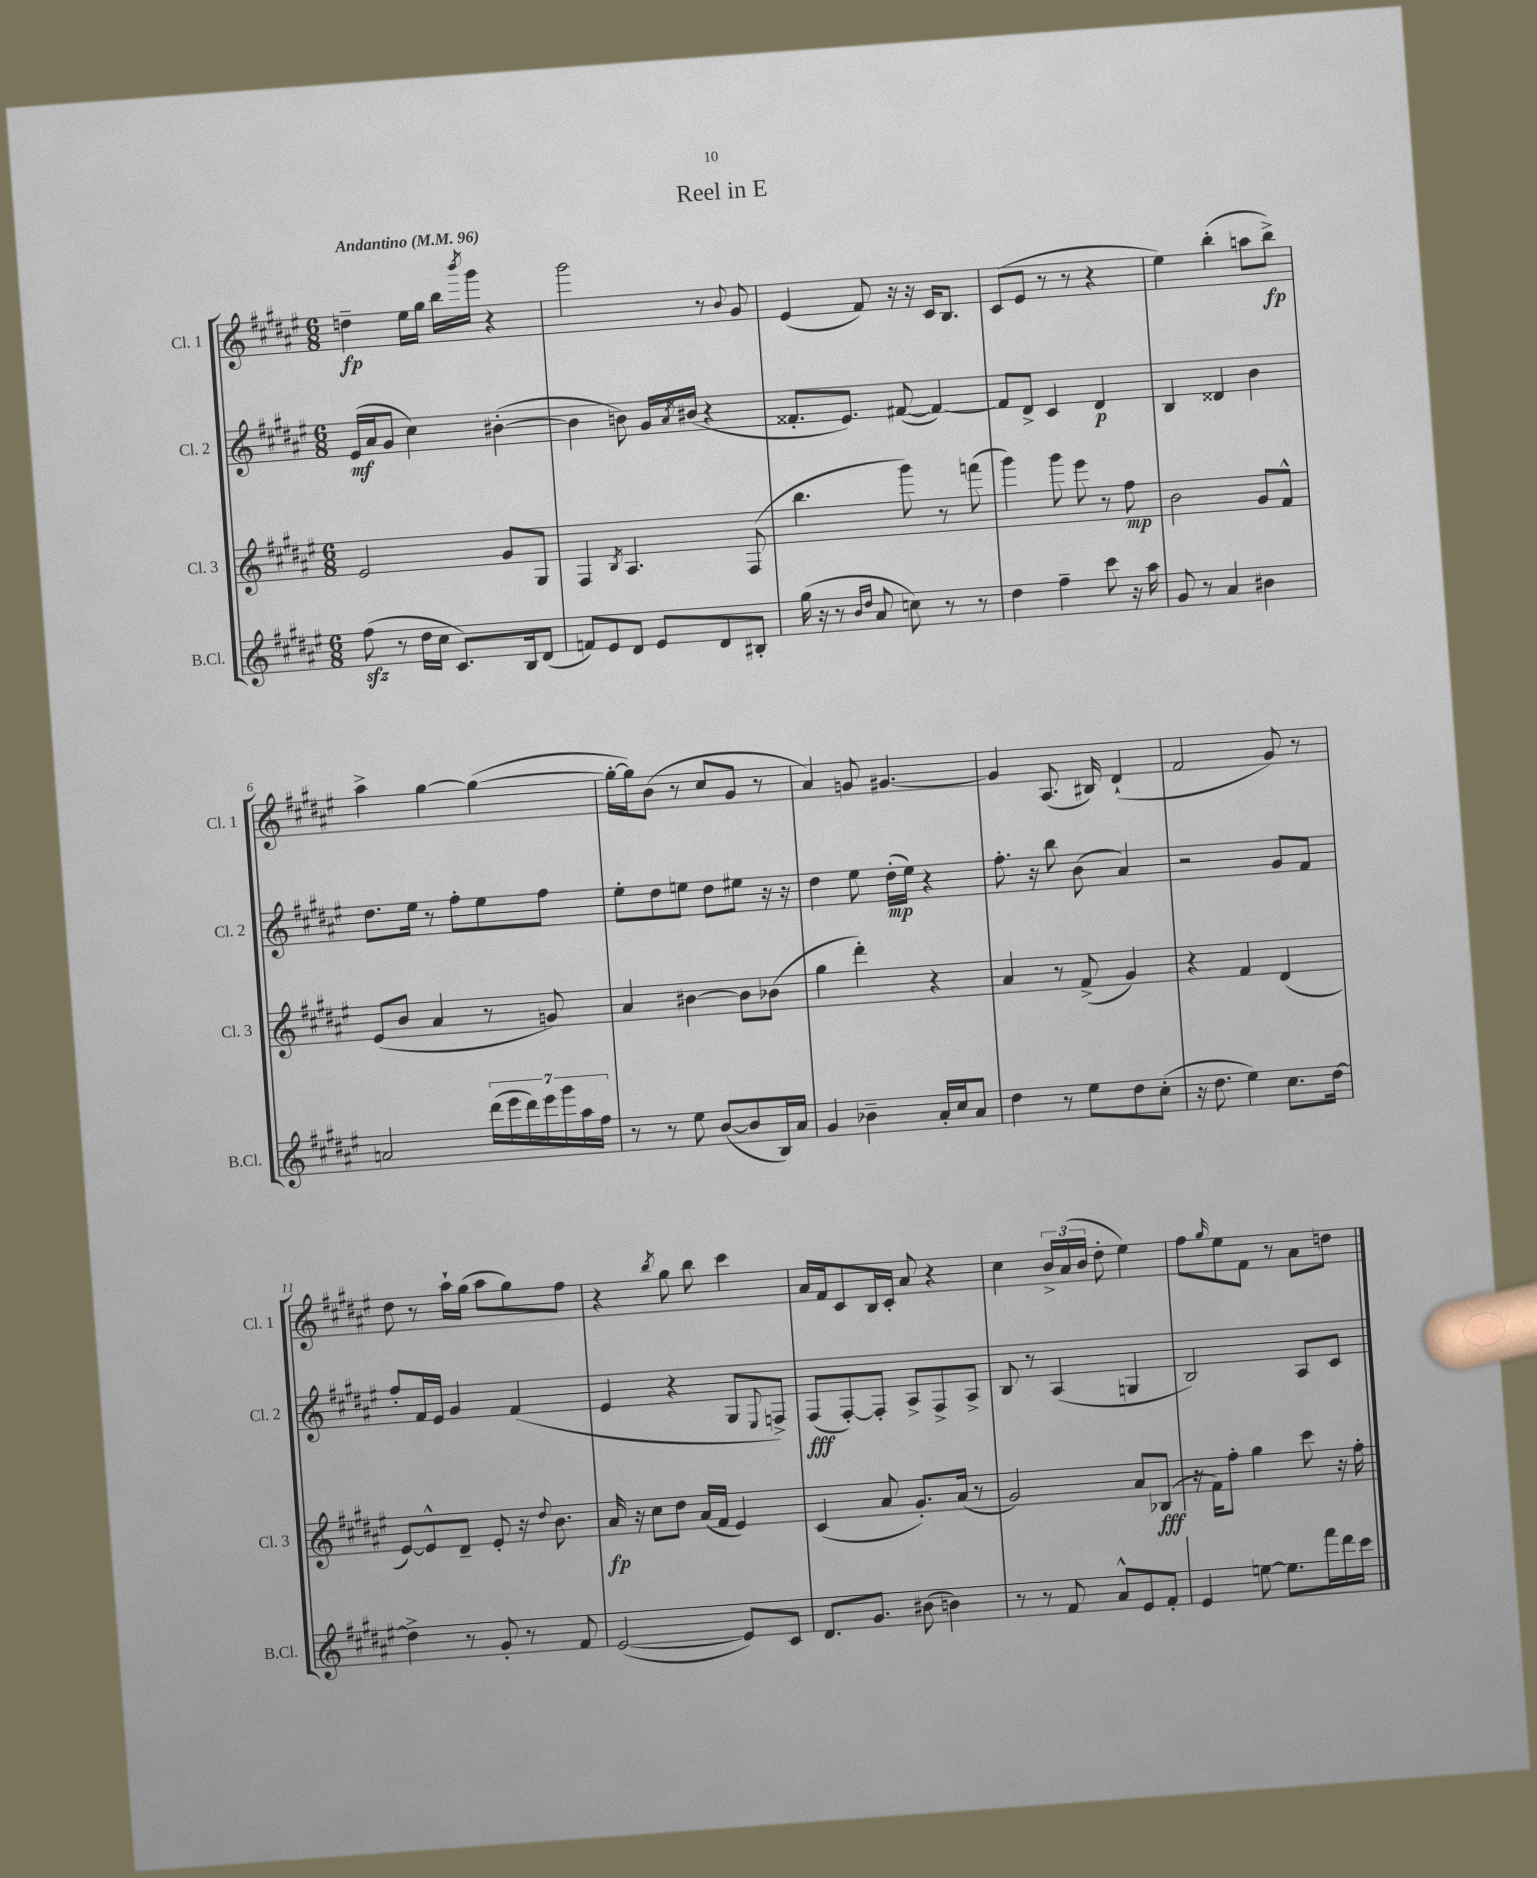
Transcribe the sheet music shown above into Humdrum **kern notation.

**kern	**kern	**kern	**kern
*staff4	*staff3	*staff2	*staff1
*clefG2	*clefG2	*clefG2	*clefG2
*k[f#c#g#d#a#e#]	*k[f#c#g#d#a#e#]	*k[f#c#g#d#a#e#]	*k[f#c#g#d#a#e#]
*M6/8	*M6/8	*M6/8	*M6/8
*MM96	*MM96	*MM96	*MM96
(8ff#\	2e#/	(16e#/LL	4dd~\
.	.	16a#/J	.
8r	.	8g#/J	.
16dd#\LL	.	4cc#\)	16ee#\LL
16cc#\JJ	.	.	16gg#\JJ
8.c#/L)	.	.	16bb\LL
.	.	.	8qbbb/
.	.	.	16ggg#\JJ
.	8g#/L	([4b#'\	4r
16B/k	.	.	.
(8d#/J	8G#/J	.	.
=	=	=	=
8f/L)	4F#/	4b#\]	2ggg#\
8e#/	.	.	.
.	8qB/	.	.
8d#/J	4.A#/	8b\)	.
8e#/L	.	16g#/LL	.
.	.	8qa#/	.
.	.	(16b#/JJ	.
8d#/	.	4r	8r
.	.	.	8qqb/
8B#'/J	(8F#/	.	8g#/
=	=	=	=
(16gg#\	4.bb\	8.f##'/L	(4e#/
16r	.	.	.
8r	.	.	.
.	.	8.e#/J)	.
16qqb/LL	.	.	.
16qqdd#/JJ	.	.	.
8a#/	.	.	8f#/)
8cc\)	8ggg#\)	([8f#/	16r
.	.	.	16r
8r	8r	4f#/_)	16c#/LK
.	.	.	8.B/J
8r	(8fff\	.	.
=	=	=	=
4dd#\	4ggg#\)	8f#/]L	(8c#/L
.	.	8d#^/J	8e#/J
4ff#~\	8ggg#\	4c#/	8r
.	8eee#\	.	8r
8ccc#\	8r	4d#/	4r
16r	8ff#\	.	.
16aa#\	.	.	.
=	=	=	=
8g#/	2b\	4B/	4ee#\)
8r	.	.	.
4a#/	.	4d##/	(4bb'\
4b#\	8g#/L	4b\	8aa\L
.	8f#^^/J	.	8bb^\J)
=	=	=	=
2a/	(8e#/L	8.dd#\L	4aa#^\
.	8b/J	.	.
.	.	16ee#\Jk	.
.	4a#/	8r	[4gg#\
.	.	8ff#'\L	.
(28ddd#\LL	8r	8ee#\	(4gg#\_
28eee#\	.	.	.
28ddd#\)	.	.	.
28eee#\	.	.	.
.	8g/)	8ff#\J	.
28ggg#\	.	.	.
28aa#\	.	.	.
28ff#\JJ	.	.	.
=	=	=	=
8r	4a#/	8ee#'\L	16gg#'\_LL
.	.	.	16gg#\]J)
8r	.	8dd#\	(8b\J
8ee#\	[4b#\	8ee\J	8r
([8b/L	.	8dd#\L	8cc#/L
8b/]	8b#\]L	8ee#\J	8g#/J
16B/L)	(8b-\J	16r	8r
16a#/JJ	.	16r	.
=	=	=	=
4g#/	4gg#\	4dd#\	4a#/)
4b-~\	4ddd#'\)	8ee#\	8g/
.	.	(16dd#'\LL	[4.g#/
.	.	16ee#\JJ)	.
16a#'/LL	4r	4r	.
16cc#/J	.	.	.
8a#/J	.	.	.
=	=	=	=
4dd#\	4a#/	8.ff#'\	4g#/]
.	.	16r	.
8r	8r	8bb\	(8.A#/
8ee#\L	(8f#^/	(8b\	.
.	.	.	16B#/)
8dd#\	4g#/)	4a#/)	(4d#`/
(8cc#'\J	.	.	.
=	=	=	=
16r	4r	2r	2f#/
8.dd#\	.	.	.
4ee#\)	4f#/	.	.
8.cc#\L	(4d#/	8g#/L	8g#/)
.	.	8f#/J	8r
[16dd#\Jk	.	.	.
=	=	=	=
4dd#^\]	[8e#/L)	8ff#'/L	8dd#\
.	8e#^^/]	16f#/L	8r
.	.	16e#/JJ	.
8r	8d#~/J	4g#/	16aa#`\LL
.	.	.	(16gg#\JJ
8g#'/	8e#'/	.	8aa#\L
8r	16r	(4f#/	8gg#\)
.	8qqdd#/	.	.
.	8.b\	.	.
8f#/	.	.	8ff#\J
=	=	=	=
([2e#/	16a#/	4e#/	4r
.	16r	.	.
.	8cc#\L	.	.
.	.	.	8qbb/
.	8dd#\J	4r	8gg#\
.	(16a#/LL	.	8bb\
.	16f#/JJ	.	.
8e#/]L)	4e#/)	8G#/L	4ccc#\
.	.	8qqE#/	.
8c#/J	.	8F^/J)	.
=	=	=	=
8.d#/L	(4c#/	(8F#/L	16a#/LL
.	.	.	16f#/J
.	.	[8F#'/)	8c#/
8.g#/J	.	.	.
.	8a#/	8F#'/]J	16B/L
.	.	.	16c#'/JJ
(8b#\	8.g#'/L)	8A#^/L	8a#/
4b\)	.	8F#^/	4r
.	(16a#/Jk	.	.
.	8r	8A#^/J	.
=	=	=	=
8r	2g#/)	8B/	4cc#\
8r	.	8r	.
8f#/	.	(4A#/	24b^/LL
.	.	.	(24a#/
.	.	.	24b/JJ
8a#^^/L	.	.	8dd#'\
8e#/	8a#/L	4G/	4ee#\)
8f#'/J	(8B-/J	.	.
=	=	=	=
4e#/	16r	2B/)	8ff#\L
.	16f#\LK)	.	.
.	.	.	16qqgg#/
.	8ff#'\J	.	8ee#\
[8ee\	4gg#\	.	8f#\J
8.ee\]L	.	.	8r
.	8ccc#\	8A#/L	8a#\L
16fff#\L	.	.	.
16ddd#\	16r	8c#/J	8dd\J
16ccc#\JJ	16ff#'\	.	.
==	==	==	==
*-	*-	*-	*-
